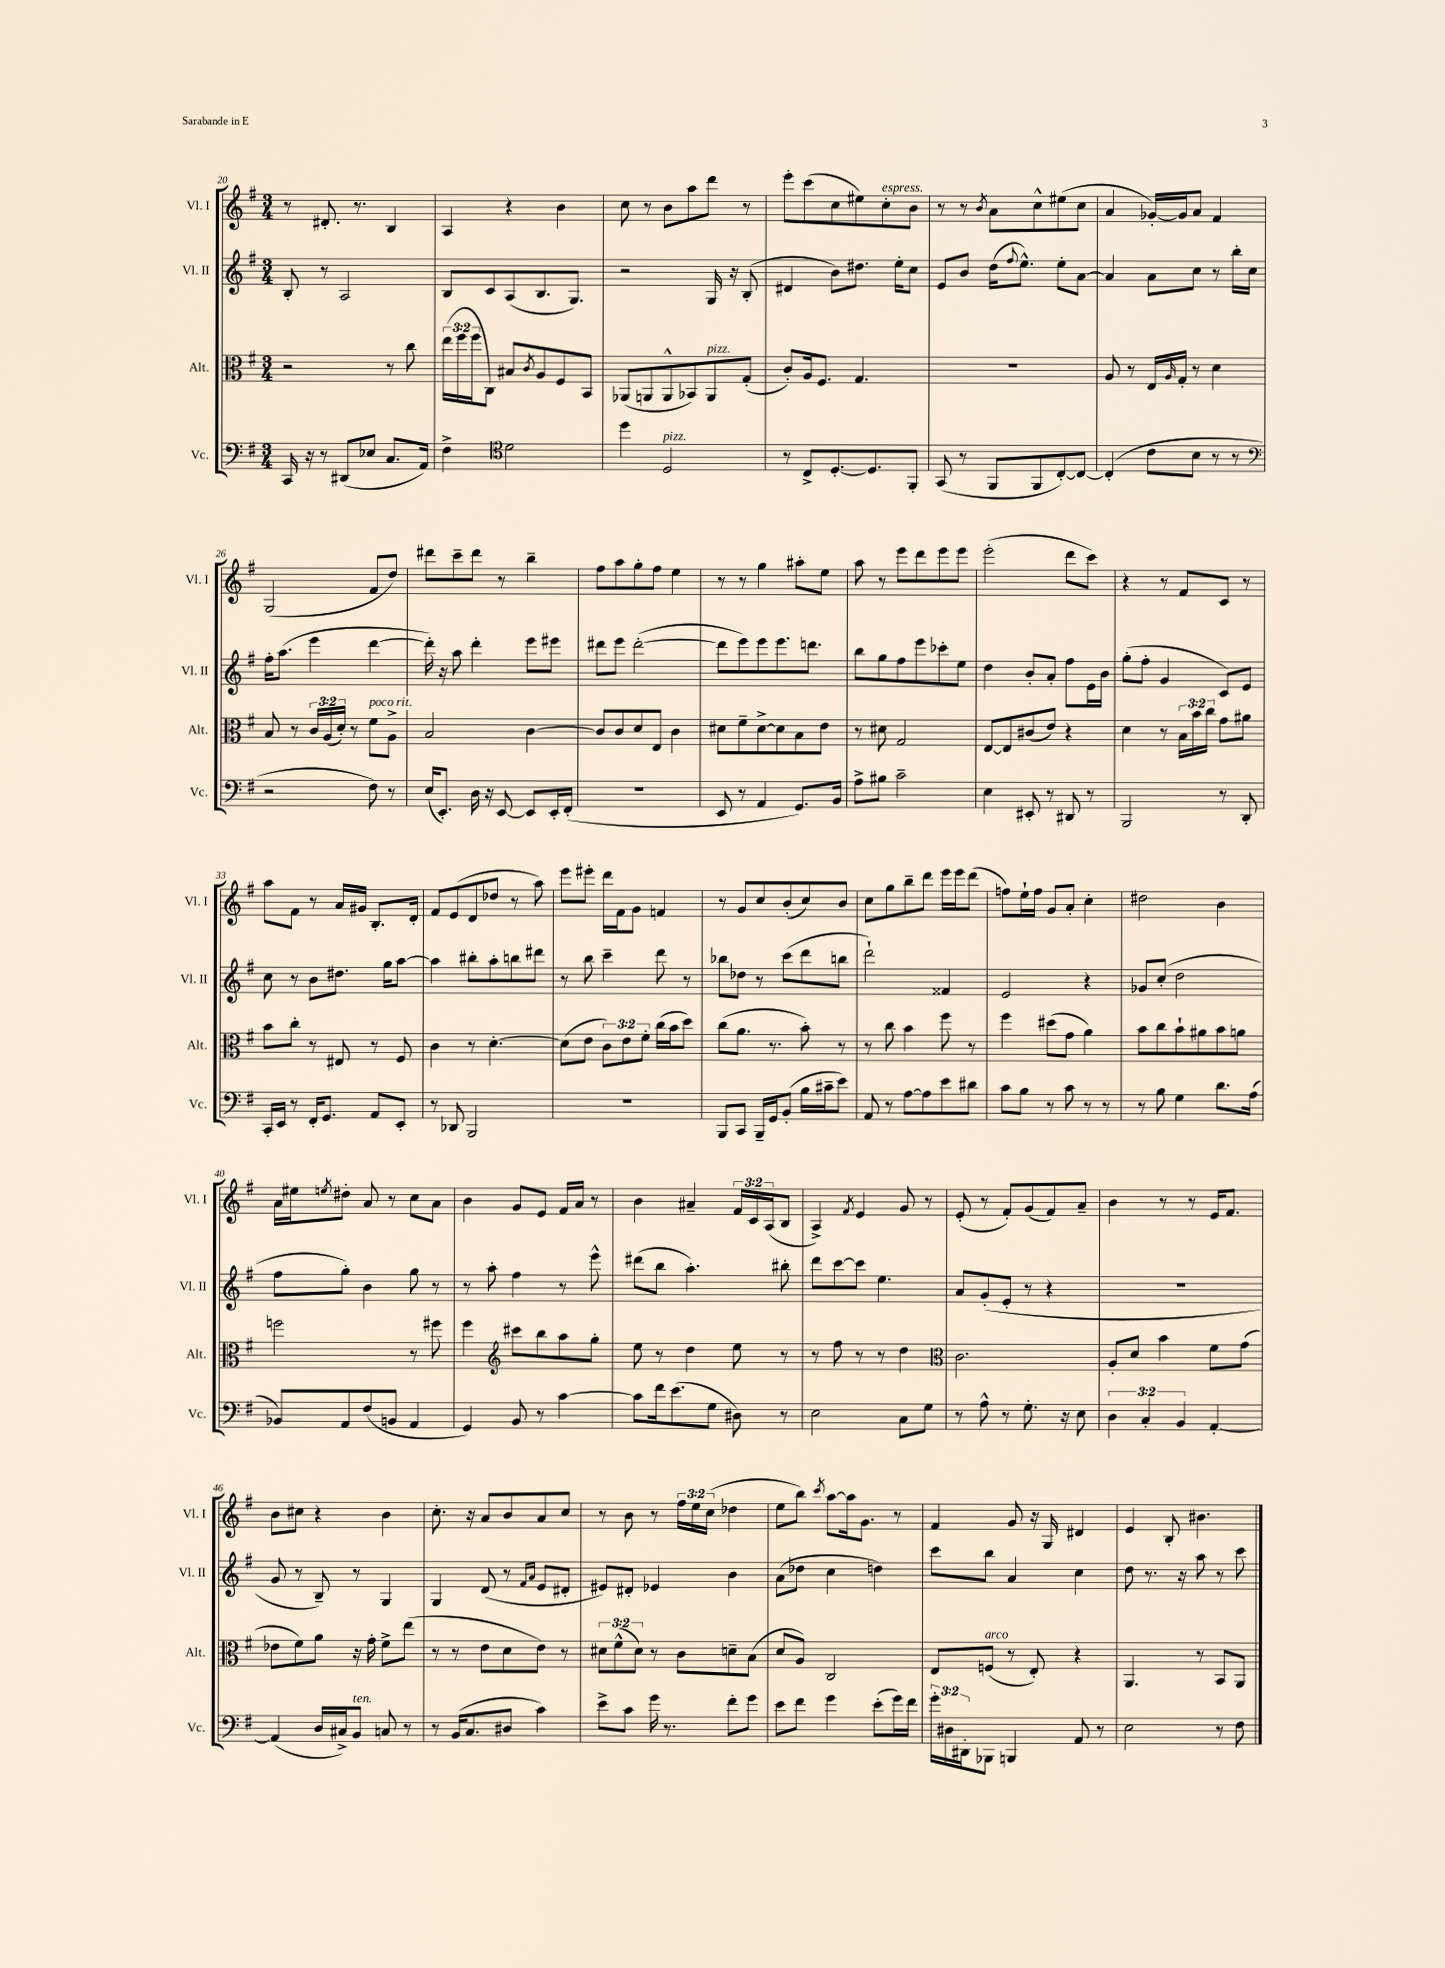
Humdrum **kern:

**kern	**kern	**kern	**kern
*part4	*part3	*part2	*part1
*staff4	*staff3	*staff2	*staff1
*I"Vc.	*I"Alt.	*I"Vl. II	*I"Vl. I
*I'Vc.	*I'Alt.	*I'Vl. II	*I'Vl. I
*clefF4	*clefC3	*clefG2	*clefG2
*k[f#]	*k[f#]	*k[f#]	*k[f#]
*M3/4	*M3/4	*M3/4	*M3/4
=20	=20	=20	=20
16CC/	2r	8B'/	8r
16r	.	.	.
8r	.	8r	8.d#X'/
(8DD#X/L	.	2A/	.
.	.	.	8.r
8E-X/J	.	.	.
8.C/L	8r	.	4B/
.	8cc\	.	.
16AA/Jk)	.	.	.
=21	=21	=21	=21
4F#^\	(24ee\LL	8B/L	4A/
.	24ff#\	.	.
.	24ff#\J	.	.
.	8C\J)	8c/	.
*clefC4	*	*	*
2d\	8B#X/L	(8A/	4r
.	8qc/	.	.
.	8A/	8.B/	.
.	8F#/	.	4b\
.	.	8.G/J)	.
.	8BB/J	.	.
=22	=22	=22	=22
4dd\	(8AA-X/L	2r	8cc\
.	8AAn/	.	8r
!LO:TX:a:i:t=pizz.	!	!	!
2D/	8AA^^/	.	8b\L
.	8BB-X/)	.	8aa\
!	!LO:TX:a:i:t=pizz.	!	!
.	8AA/	16G/	8ddd\J
.	.	16r	.
.	(8G'/J	(8B'/	8r
=23	=23	=23	=23
8r	8c'/L)	4d#X/	8eee'\L
8C^/L	16A/k	.	(8ccc\
.	8.F#/J	.	.
[8.D'/	.	8b\L)	8cc\
.	4.G/	8.dd#X\J	8ee#X\)
8.D/]	.	.	.
!	!	!	!LO:TX:a:i:t=espress.
.	.	.	8cc'\
.	.	16ee'\KL	.
8FF#'/J	.	8cc\J	8b\J
=24	=24	=24	=24
(8GG/	2.r	8e/L	8r
8r	.	8b/J	8r
.	.	.	8qb/
8FF#/L	.	(16dd\KL	8a\L
.	.	8qqff#/	.
.	.	8.ee^^\J)	.
8FF#/	.	.	8cc^^\
[8C'/)	.	8ee'\L	(8ee#X\
8C/J_	.	[8a\J	8cc\J
=25	=25	=25	=25
(4C'/]	8A/	4a/]	4a/
.	8r	.	.
8c\L	16E/LL	8a\L	[16g-X'/LL)
.	16qqA/	.	.
.	16G'/JJ	.	16g-/J]
8B\J	8r	8cc\J	8a/J
8r	4d\	8r	4f#/
8r	.	16bb'\LL	.
.	.	16cc\JJ	.
!!LO:LB:g=z
=26	=26	=26	=26
*clefF4	*	*	*
2r	8B/	16ff#'\KL	(2G/
.	.	(8.aa\J	.
.	8r	.	.
.	24c/LL	4eee\	.
.	(24A/	.	.
.	24d'/JJ)	.	.
.	8r	.	.
!	!LO:TX:a:i:t=poco rit.	!	!
8F#\)	8f#\L	[4ddd\	8f#/L
8r	8A^\J	.	8dd/J)
=27	=27	=27	=27
(16E/KL	2B/	16ddd'\])	8ddd#X\L
8.EE'/J)	.	16r	.
.	.	8aa\	8ccc~\
16D\	.	4ddd'\	8ddd#\J
16r	.	.	.
[8EE/	.	.	8r
8EE/L]	[4c\	8eee\L	4bb~\
16EE'/L	.	8eee#X\J	.
(16FF#'/JJ	.	.	.
=28	=28	=28	=28
2.r	8c/L]	8ddd#X\L	8ff#\L
.	8c/	8eee\J	8aa\
.	8d/	([2ddd#'\	8gg'\
.	8E/J	.	8ff#\J
.	4c\	.	4ee\
=29	=29	=29	=29
8EE/	8d#X\L	8ddd#\L]	8r
8r	8f#~\	8eee\)	8r
4AA/	[8d#^\	8eee\	4gg\
.	8d#\]	8.eee\	.
8.GG/L)	8B\	.	8aa#X'\L
.	.	8.dddn\J	.
.	8e\J	.	8ee\J
16BB/Jk	.	.	.
=30	=30	=30	=30
8A^\L	8r	8bb\L	8aa\
8B#X\J	8d#X\	8gg\	8r
2c~\	2G/	8ff#\	8eee\L
.	.	8eee\	8ddd\
.	.	8ccc-X'\	8eee\
.	.	8ee\J	8eee\J
=31	=31	=31	=31
4E\	[8E/L	4dd\	(2eee'\
.	8E/]	.	.
8EE#X'/	(8c#X/	8b'/L	.
8r	8e/J)	8a'/J	.
8DD#X/	4r	8ff#\L	8ddd\L
8r	.	16e\L	8ccc\J)
.	.	16b\JJ	.
=32	=32	=32	=32
2BBB/	4d\	(8gg'\L	4r
.	.	8ff#'\J	.
.	8r	4g/	8r
.	24B\LL	.	8f#/L
.	24b\	.	.
.	24cc\JJ	.	.
8r	8g\L	8c/L)	8c/J
8DD'/	8a#X\J	8e/J	8r
!!LO:LB:g=z
=33	=33	=33	=33
16CC'/LL	8b\L	8cc\	8aa\L
16EE/JJ	.	.	.
8r	8cc'\J	8r	8f#\J
16FF#'/KL	8r	8b\L	8r
8.GG/J	.	.	.
.	8E#X/	8.dd#X\J	16a/LL
.	.	.	16g#X/JJ
8AA/L	8r	.	8.B'/L
.	.	16gg\KL	.
8EE'/J	8F#/	[8aa\J	.
.	.	.	16d'/Jk
=34	=34	=34	=34
8r	4c\	4aa\]	8f#/L
8DD-X/	.	.	(8e/
2BBB/	8r	8bb#X'\L	8d/
.	[4.d'\	8aa'\	8dd-X/J
.	.	8bbn\	8r
.	.	8ddd#X\J	8aa\)
=35	=35	=35	=35
2.r	(8d\L]	8r	8eee\L
.	8e\J	8bb\	8eee#X'\J
.	12c\L)	4ccc~\	16ddd\LL
.	.	.	16f#\J
.	12e\	.	.
.	.	.	8g\J
.	12f#'\J	.	.
.	(16cc\LL	8ddd\	4fn/
.	16b\J	.	.
.	8dd\J)	8r	.
=36	=36	=36	=36
8BBB/L	(8cc\L	8bb-X\L	8r
8CC/J	8.a\J	8dd-X\J	8g/L
16BBB~/LL	.	8r	8cc/
16GG/J	8.r	.	.
(8BB'/J	.	(8ccc\L	(8b'/
16B\LL	8b'\)	8ddd\	8cc/)
16c#X~\J	.	.	.
8e\J)	8r	8bbn\J	8b/J
=37	=37	=37	=37
8AA/	8r	2ddd`\)	8cc\L
8r	8cc\	.	8gg\
[8A\L	4b\	.	8bb~\
8A\]	.	.	8ddd\J
8e\	8ff#\	4f##X/	16eee\LL
.	.	.	16eee\J
8d#X\J	8r	.	(8ddd\J
=38	=38	=38	=38
8c\L	4ff#\	2e/	8ffn\L)
8B\J	.	.	16ee`\L
.	.	.	16ff\JJ
8r	(8dd#X\L	.	8g/L
8c\	8g\J	.	8a'/J
8r	4a\)	4r	4cc'\
8r	.	.	.
=39	=39	=39	=39
8r	8b\L	8g-X/L	2dd#X\
8B\	8cc\	(8cc'/J	.
4G\	8b`\	2dd\	.
.	8a#X\	.	.
8.d\L	8b\	.	4b\
.	8an\J	.	.
(16A\Jk	.	.	.
!!LO:LB:g=z
=40	=40	=40	=40
8BB-X/L)	2ffn\	8ff#\L	16a\LL
.	.	.	16ee#X\J
.	.	.	8qeen/
8AA/	.	8gg'\J)	8dd#X'\J
(8F#/	.	4b\	8a/
8BBn/J	.	.	8r
4AA/	8r	8gg\	8cc\L
.	8ff#X\	8r	8a\J
=41	=41	=41	=41
4GG/)	4ff#\	8r	4b\
.	.	8aa'\	.
*	*clefG2	*	*
8BB/	8ccc#X\L	4ff#\	8g/L
8r	8bb\	.	8e/J
[4c\	8aa\	8r	16f#/LL
.	.	.	16a/JJ
.	8gg'\J	8eee^^\	8r
=42	=42	=42	=42
8c\L]	8ee\	(8ddd#X\L	4b\
16f#\k	8r	8bb\J	.
(8.e\	.	.	.
.	4dd\	4.aa'\)	4a#X~/
8G\J	.	.	.
8D#X\)	8ee\	.	24f#/LL
.	.	.	24c/
.	.	.	(24A/J
8r	8r	8bb#X'\	8B/J
=43	=43	=43	=43
2E\	8r	8ddd\L	4A^/)
.	8ff#\	[8ccc\	.
.	.	.	8qf#/
.	8r	8ccc\J]	4e/
.	8r	4.ee\	.
8C\L	4dd\	.	8g/
8G\J	.	.	8r
=44	=44	=44	=44
*	*clefC3	*	*
8r	2.c\	8a/L	(8e'/
8A^^\	.	(8g'/	8r
8r	.	8e'/J	8f#'/L)
8.G'\	.	8r	(8g/
.	.	4r	8f#/)
16r	.	.	.
8E\	.	.	8a~/J
=45	=45	=45	=45
6D\	8A'/L	2.r	4b\
.	8d/J	.	.
6C'/	.	.	.
.	4b\	.	8r
6BB/	.	.	.
.	.	.	8r
[4AA'/	8f#\L	.	16e/KL
.	.	.	8.f#/J
.	(8g\J	.	.
!!LO:LB:g=z
=46	=46	=46	=46
(4AA/]	8e-X\L	8g/	8b\L
.	8f#\)	8r	8cc#X\J
16D/LL	8a\J	8B~/)	4r
16C#X^/J)	.	.	.
!LO:TX:a:i:t=ten.	!	!	!
8BB/J	16r	8r	.
.	16g'\	.	.
8Cn/	8f#^\L	4G/	4b\
8r	(8ee\J	.	.
=47	=47	=47	=47
8r	8r	4G/	8.cc'\
(16BB/KL	8r	.	.
8.C/	.	.	16r
.	8e\L	(8d/	8a/L
8D#X/J	8d\	8r	8b/
.	.	16qqf#/LL	.
.	.	16qqa/JJ	.
4c\)	8e\J)	8e/L	8a/
.	8r	8d#X'/J	8cc/J
=48	=48	=48	=48
8e^\L	12d#X\L	8e#X/L)	8r
.	(12f#^^\	.	.
8c\J	.	8d#X'/J	8b\
.	12d#\J)	.	.
16g\	8r	4e-X/	8r
8.r	.	.	.
.	8c\L	.	24ff#\LL
.	.	.	24ee\
.	.	.	(24cc\JJ
8f#'\L	8dn~\	4b\	4dd-X\
8g\J	(8B\J	.	.
=49	=49	=49	=49
8e\L	8d/L	(8a\L	8ee\L
8f#\J	8A/J)	8dd-X\J	8bb\J)
.	.	.	8qccc/
4g\	2C/	4cc\	[8aa\L
.	.	.	16aa\k]
.	.	.	8.g\J
(8e'\L	.	4ddn\)	.
16g\L)	.	.	8r
16f#\JJ	.	.	.
=50	=50	=50	=50
24g'\LL	8E/L	8ccc\L	4f#/
24D#X\	.	.	.
24DD#X'\J	.	.	.
!	!LO:TX:a:i:t=arco	!	!
8BBB-X\J	(8Fn/J	8bb\J	.
4BBBn/	8r	4a/	8g/
.	8E'/)	.	16r
.	.	.	16G/
8AA/	4r	4cc\	4d#X/
8r	.	.	.
=51	=51	=51	=51
2E\	4.AA/	8dd\	4e/
.	.	8.r	.
.	.	.	8B'/
.	.	16r	.
.	8r	8aa\	4.b#X\
8r	8BB/L	8r	.
8F#\	8AA/J	8ccc\	.
==	==	==	==
*-	*-	*-	*-
